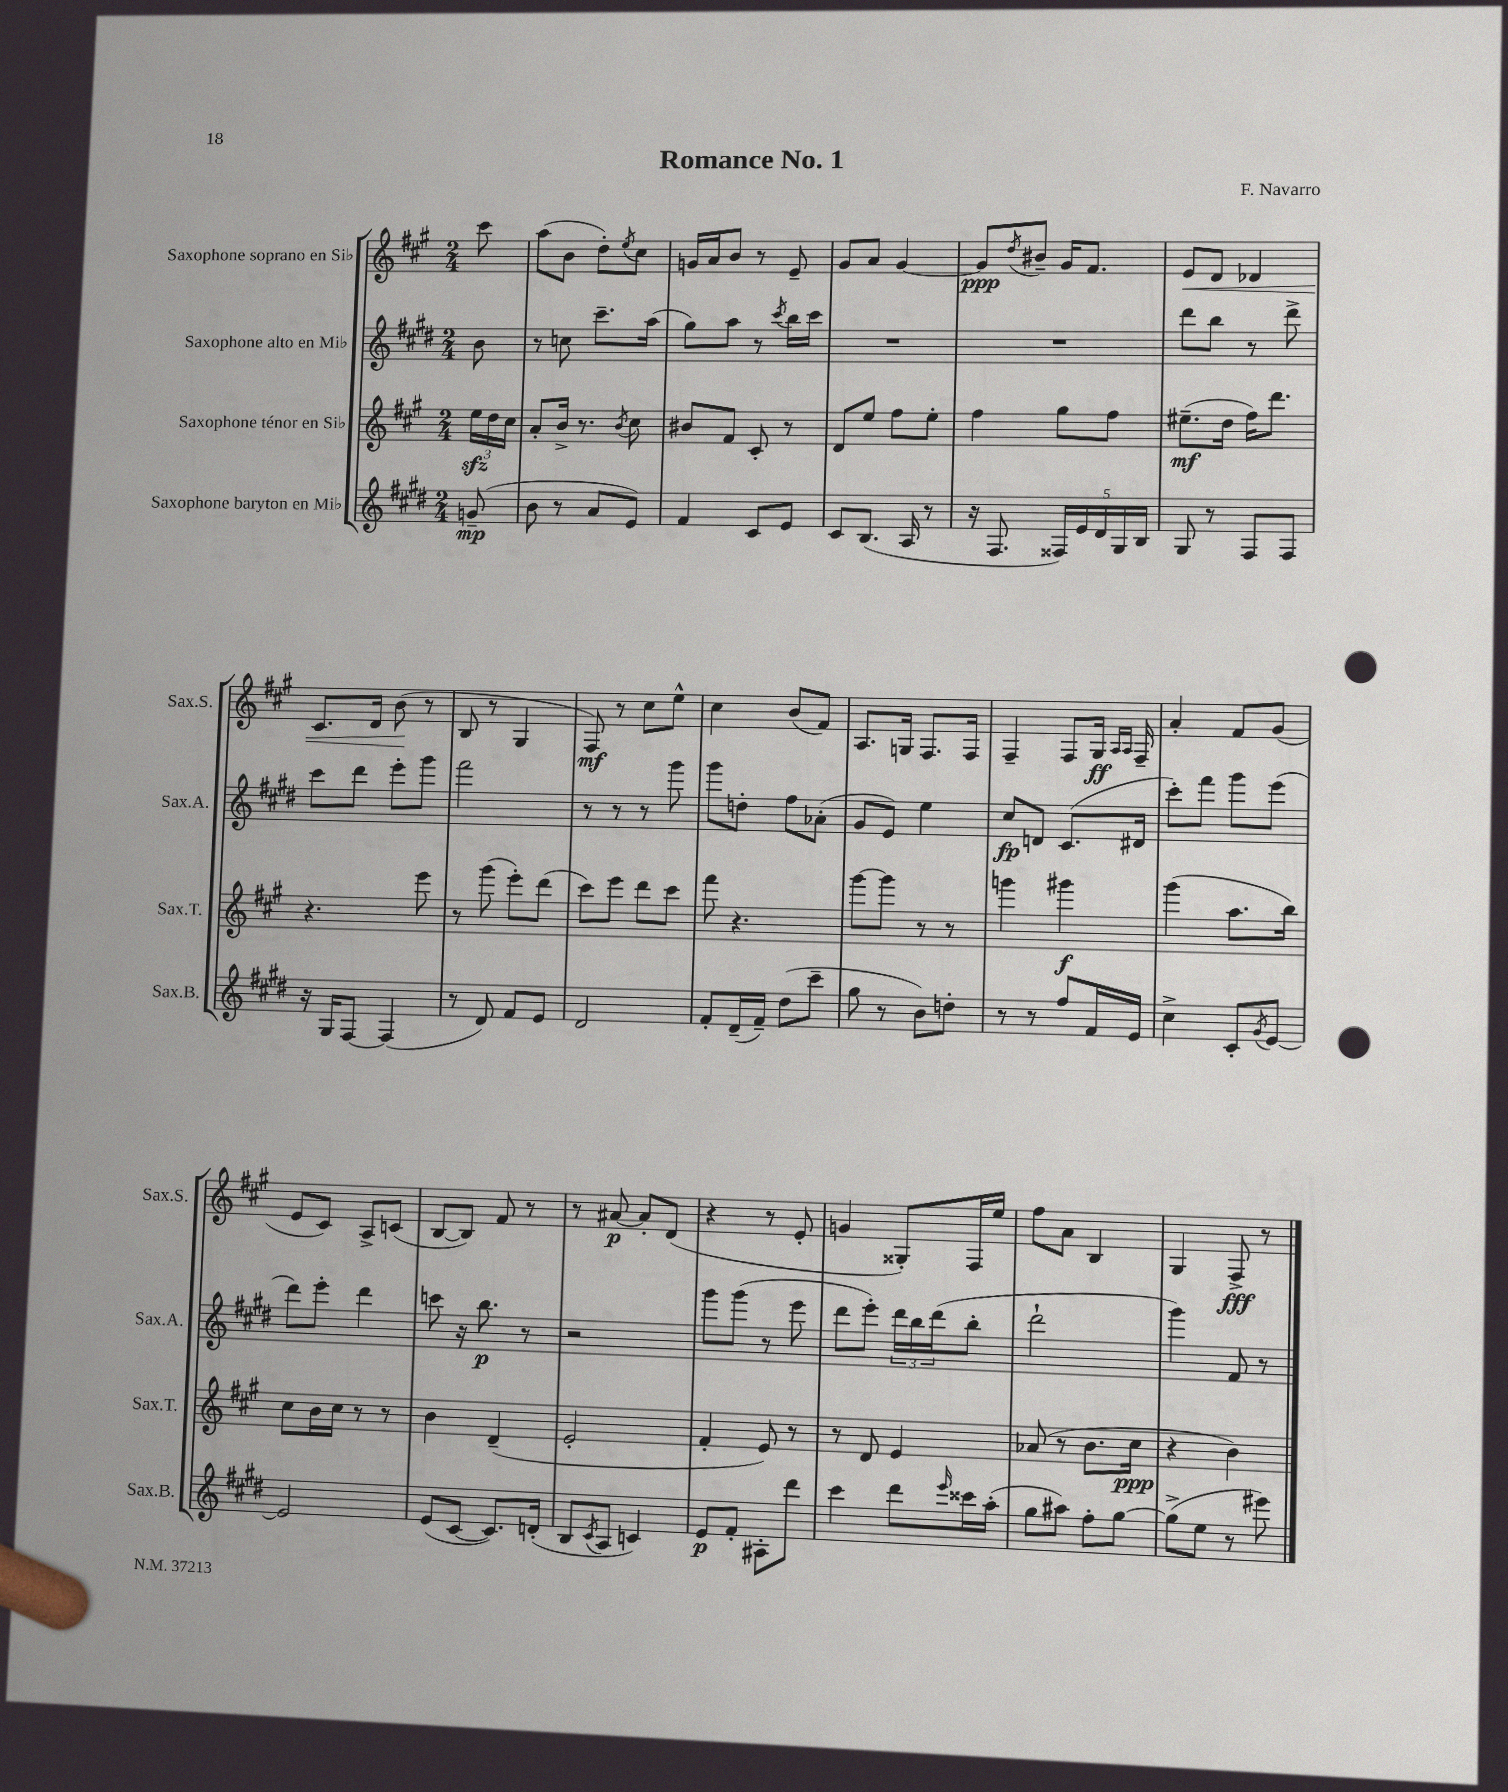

**kern	**dynam	**kern	**dynam	**kern	**dynam	**kern	**dynam
*part4	*part4	*part3	*part3	*part2	*part2	*part1	*part1
*staff4	*staff4	*staff3	*staff3	*staff2	*staff2	*staff1	*staff1
*I"Saxophone baryton en Mi♭	*	*I"Saxophone ténor en Si♭	*	*I"Saxophone alto en Mi♭	*	*I"Saxophone soprano en Si♭	*
*I'Sax.B.	*	*I'Sax.T.	*	*I'Sax.A.	*	*I'Sax.S.	*
*clefG2	*	*clefG2	*	*clefG2	*	*clefG2	*
*k[f#c#g#d#]	*	*k[f#c#g#]	*	*k[f#c#g#d#]	*	*k[f#c#g#]	*
*M2/4	*	*M2/4	*	*M2/4	*	*M2/4	*
=	=	=	=	=	=	=	=
(8gn~/	mp	24eezz\LL	.	8b\	.	8ccc#\	.
.	.	24dd\	.	.	.	.	.
.	.	24cc#\JJ	.	.	.	.	.
=1	=1	=1	=1	=1	=1	=1	=1
8b\	.	8a'/L	.	8r	.	(8aa\L	.
8r	.	16b^/Jk	.	8ccn\	.	8b\J	.
.	.	8.r	.	.	.	.	.
8a/L	.	.	.	8.ccc#~\L	.	8dd'\L)	.
.	.	8qb/	.	.	.	8qee/	.
8e/J)	.	8cc#\	.	.	.	8cc#\J	.
.	.	.	.	(16aa\Jk	.	.	.
=2	=2	=2	=2	=2	=2	=2	=2
4f#/	.	8b#X/L	.	8gg#\L)	.	16gn/LL	.
.	.	.	.	.	.	16a/J	.
.	.	8f#/J	.	8aa\J	.	8b/J	.
8c#/L	.	8c#'/	.	8r	.	8r	.
.	.	.	.	8qccc#/	.	.	.
8e/J	.	8r	.	16bb\LL	.	8e~/	.
.	.	.	.	16ccc#\JJ	.	.	.
=3	=3	=3	=3	=3	=3	=3	=3
8c#/L	.	8d/L	.	2r	.	8g#/L	.
(8.B/J	.	8ee/J	.	.	.	8a/J	.
.	.	8ff#\L	.	.	.	[4g#/	.
16A/	.	.	.	.	.	.	.
8r	.	8ee'\J	.	.	.	.	.
=4	=4	=4	=4	=4	=4	=4	=4
16r	.	4ff#\	.	2r	.	8g#/L]	ppp
8.F#/	.	.	.	.	.	.	.
.	.	.	.	.	.	8qdd/	.
.	.	.	.	.	.	8b#X~/J	.
20F##X/LL)	.	8gg#\L	.	.	.	16g#/KL	.
20e/	.	.	.	.	.	.	.
.	.	.	.	.	.	8.f#/J	.
20d#/	.	.	.	.	.	.	.
.	.	8ff#\J	.	.	.	.	.
20G#/	.	.	.	.	.	.	.
20B/JJ	.	.	.	.	.	.	.
=5	=5	=5	=5	=5	=5	=5	=5
!	!	!	!	!	!	!	!LO:HP:b
8G#/	.	(8.ee#X~\L	mf	8ddd#\L	.	8e/L	<
8r	.	.	.	8bb\J	.	8d/J	.
.	.	16dd\Jk	.	.	.	.	.
8F#/L	.	16ff#\KL)	.	8r	.	4d-X/	.
.	.	8.ddd\J	.	.	.	.	.
8F#/J	.	.	.	8ddd#^\	.	.	.
!!LO:LB:g=z
=6	=6	=6	=6	=6	=6	=6	=6
16r	.	4.r	.	8ccc#\L	.	8.c#/L	.
16G#/KL	.	.	.	.	.	.	.
[8F#/J	.	.	.	8ddd#\J	.	.	.
.	.	.	.	.	.	16d/Jk	.
(4F#/]	.	.	.	8eee'\L	.	(8b\	.
.	.	8eee\	.	8ggg#\J	.	8r	[
=7	=7	=7	=7	=7	=7	=7	=7
8r	.	8r	.	2fff#\	.	8B/	.
8d#/)	.	(8ggg#\	.	.	.	8r	.
8f#/L	.	8eee'\L)	.	.	.	4G#/	.
8e/J	.	(8ddd\J	.	.	.	.	.
=8	=8	=8	=8	=8	=8	=8	=8
2d#/	.	8ccc#\L)	.	8r	.	8F#/)	mf
.	.	8eee\J	.	8r	.	8r	.
.	.	8ddd\L	.	8r	.	8cc#\L	.
.	.	8ccc#\J	.	8ggg#\	.	8ee^^\J	.
=9	=9	=9	=9	=9	=9	=9	=9
8f#'/L	.	8fff#\	.	8ggg#\L	.	4cc#\	.
(16d#~/L	.	4.r	.	8ddn'\J	.	.	.
16f#~/JJ)	.	.	.	.	.	.	.
(8dd#\L	.	.	.	8ff#\L	.	(8b/L	.
8ccc#~\J	.	.	.	(8a-X'\J	.	8f#/J)	.
=10	=10	=10	=10	=10	=10	=10	=10
8gg#\	.	[8ggg#\L	.	8g#/L	.	8.A/L	.
8r	.	8ggg#\J]	.	8e/J)	.	.	.
.	.	.	.	.	.	16Gn/Jk	.
8b\L)	.	8r	.	4ee\	.	8.F#/L	.
8ddn'\J	.	8r	.	.	.	.	.
.	.	.	.	.	.	16F#/Jk	.
=11	=11	=11	=11	=11	=11	=11	=11
8r	.	4gggn\	.	8cc#/L	fp	4F#~/	.
8r	.	.	.	8dn/J	.	.	.
8ff#/L	.	4ggg#X\	f	(8.c#/L	.	8F#/L	.
16f#/L	.	.	.	.	.	16G#/Jk	ff
.	.	.	.	.	.	16qqA/LL	.
.	.	.	.	.	.	16qqA/JJ	.
16e/JJ	.	.	.	16d#X/Jk	.	16F#~/	.
=12	=12	=12	=12	=12	=12	=12	=12
4cc#^\	.	(4ggg#\	.	8ccc#'\L)	.	4a'/	.
.	.	.	.	8fff#\J	.	.	.
8c#'/L	.	8.aa\L	.	8ggg#\L	.	8f#/L	.
8qg#/	.	.	.	.	.	.	.
[8e/J	.	.	.	(8eee\J	.	(8g#/J	.
.	.	16bb\Jk)	.	.	.	.	.
!!LO:LB:g=z
=13	=13	=13	=13	=13	=13	=13	=13
2e/]	.	8cc#\L	.	8ddd#\L)	.	8e/L	.
.	.	16b\L	.	8eee'\J	.	8c#/J)	.
.	.	16cc#\JJ	.	.	.	.	.
.	.	8r	.	4ddd#\	.	8A^/L	.
.	.	8r	.	.	.	(8cn/J	.
=14	=14	=14	=14	=14	=14	=14	=14
(8e/L	.	4b\	.	8cccn\	.	[8B/L	.
[8c#/J	.	.	.	16r	.	8B/J])	.
.	.	.	.	8.bb\	p	.	.
8.c#/L])	.	(4d~/	.	.	.	8f#/	.
.	.	.	.	8r	.	8r	.
(16dn'/Jk	.	.	.	.	.	.	.
=15	=15	=15	=15	=15	=15	=15	=15
8B/L	.	2e'/	.	2r	.	8r	.
8qc#/	.	.	.	.	.	.	.
8A/J	.	.	.	.	.	[8a#X/	p
4cn/)	.	.	.	.	.	8a#'/L]	.
.	.	.	.	.	.	(8d/J	.
=16	=16	=16	=16	=16	=16	=16	=16
8e/L	p	4f#'/	.	8ggg#\L	.	4r	.
8f#'/J	.	.	.	(8ggg#\J	.	.	.
8A#X'\L	.	8e/)	.	8r	.	8r	.
8ddd#\J	.	8r	.	8eee\	.	8e'/	.
=17	=17	=17	=17	=17	=17	=17	=17
4ccc#\	.	8r	.	8ddd#\L	.	4gn/	.
.	.	8d/	.	8eee'\J)	.	.	.
8ddd#\L	.	4e/	.	24ddd#\LL	.	8G##X'/L)	.
.	.	.	.	24bb\	.	.	.
.	.	.	.	(24ddd#\J	.	.	.
16qqeee/	.	.	.	.	.	.	.
16ccc##X\L	.	.	.	8bb'\J	.	16F#/L	.
(16aa'\JJ	.	.	.	.	.	16ee/JJ	.
=18	=18	=18	=18	=18	=18	=18	=18
8gg#\L	.	(8a-X/	.	2ddd#`\	.	8ff#\L	.
8aa#X\J)	.	8r	.	.	.	8a\J	.
8ff#'\L	.	8.b\L	.	.	.	4B/	.
[8gg#\J	.	.	.	.	.	.	.
.	.	16cc#\Jk	ppp	.	.	.	.
=19	=19	=19	=19	=19	=19	=19	=19
(8gg#^\L]	.	4r	.	4ggg#\)	.	4G#/	.
8ee\J	.	.	.	.	.	.	.
8r	.	4b\)	.	8f#/	.	8F#^/	fff
8eee#X\)	.	.	.	8r	.	8r	.
==	==	==	==	==	==	==	==
*-	*-	*-	*-	*-	*-	*-	*-
